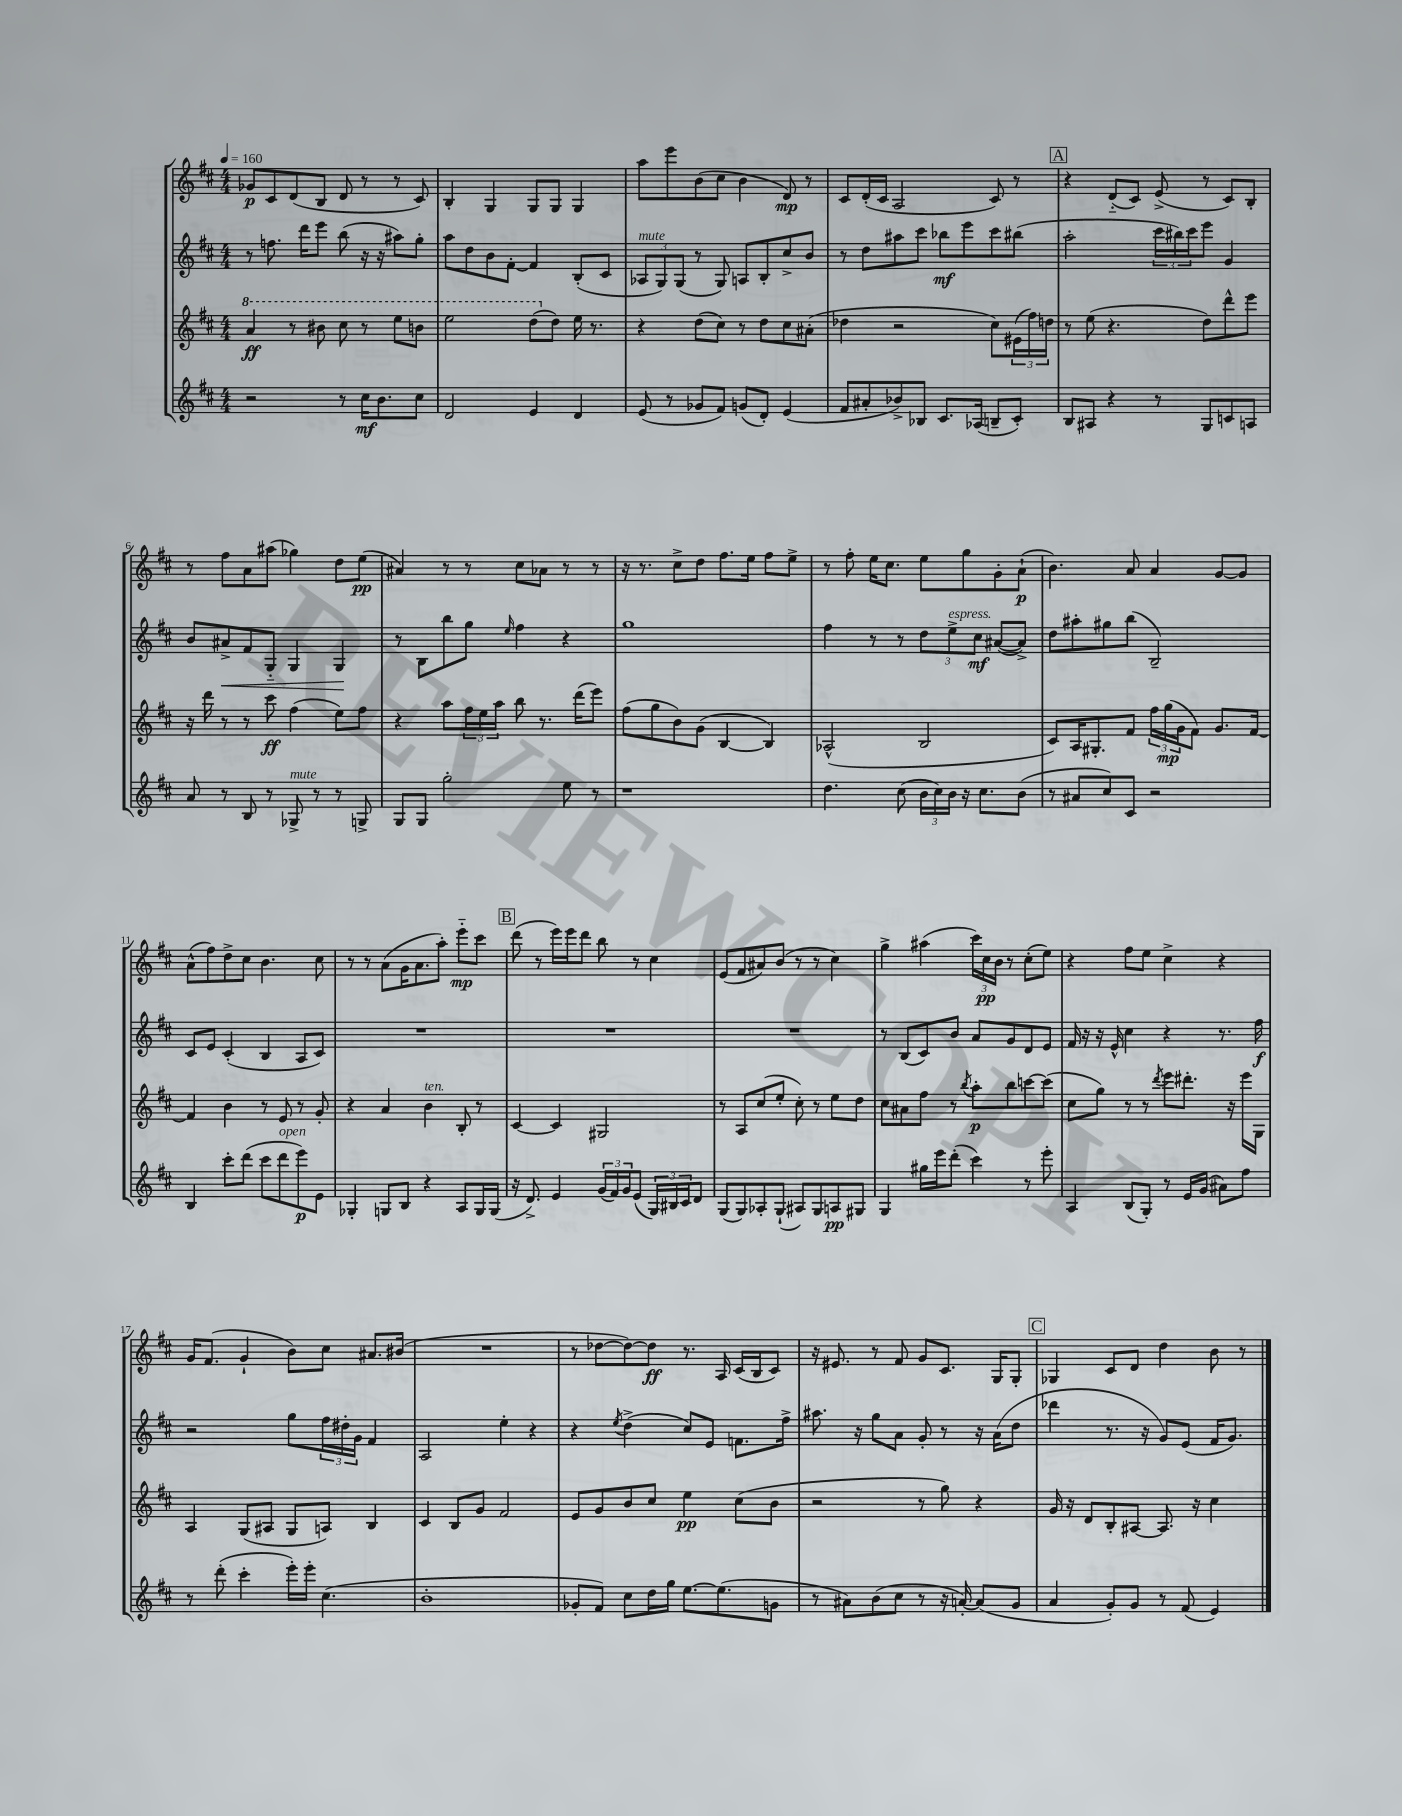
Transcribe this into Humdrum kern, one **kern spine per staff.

**kern	**dynam	**kern	**dynam	**kern	**dynam	**kern	**dynam
*part4	*part4	*part3	*part3	*part2	*part2	*part1	*part1
*staff4	*staff4	*staff3	*staff3	*staff2	*staff2	*staff1	*staff1
*clefG2	*	*clefG2	*	*clefG2	*	*clefG2	*
*k[f#c#]	*	*k[f#c#]	*	*k[f#c#]	*	*k[f#c#]	*
*M4/4	*	*M4/4	*	*M4/4	*	*M4/4	*
*MM160	*	*MM160	*	*MM160	*	*MM160	*
*	*	*8va	*	*	*	*	*
=1	=1	=1	=1	=1	=1	=1	=1
2r	.	4aa/	ff	8r	.	8g-X/L	p
.	.	.	.	8.ffn\	.	8c#/	.
.	.	8r	.	.	.	(8d/	.
.	.	.	.	16ddd\KL	.	.	.
.	.	8bb#X\	.	8eee\J	.	8B/J	.
8r	.	8ccc#\	.	(8bb\	.	8d/	.
16cc#\KL	mf	8r	.	16r	.	8r	.
8.b\	.	.	.	16r	.	.	.
.	.	8eee\L	.	8aa#X\L)	.	8r	.
8cc#\J	.	8bbn\J	.	8gg'\J	.	8c#/)	.
=2	=2	=2	=2	=2	=2	=2	=2
2d/	.	2eee\	.	8aa\L	.	4B'/	.
.	.	.	.	8dd\	.	.	.
.	.	.	.	8b\	.	4G/	.
.	.	.	.	[8f#'\J	.	.	.
4e/	.	(8ddd\L	.	4f#/]	.	8G/L	.
*	*	*X8va	*	*	*	*	*
.	.	8dd\J)	.	.	.	8G/J	.
4d/	.	16ee\	.	(8B'/L	.	4G/	.
.	.	8.r	.	.	.	.	.
.	.	.	.	8c#/J	.	.	.
=3	=3	=3	=3	=3	=3	=3	=3
!	!	!	!	!LO:TX:a:i:t=mute	!	!	!
(8e/	.	4r	.	12A-X/L	.	8aa\L	.
.	.	.	.	12G/)	.	.	.
8r	.	.	.	.	.	8eee\	.
.	.	.	.	(12G/J	.	.	.
8g-X/L	.	(8dd\L	.	8r	.	(8b\	.
8f#/J)	.	8cc#\J)	.	8G/)	.	8cc#\J	.
(8gn/L	.	8r	.	8An/L	.	4b\	.
8d'/J)	.	8dd\L	.	8B'/	.	.	.
(4e/	.	8cc#\	.	8cc#^/	.	8d/)	mp
.	.	(8a#X'\J	.	8b/J	.	8r	.
=4	=4	=4	=4	=4	=4	=4	=4
8f#/L	.	4dd-X\	.	8r	.	8c#/L	.
8a#X'/	.	.	.	8dd\L	.	(16d'/L	.
.	.	.	.	.	.	16c#/JJ	.
8b-X^/)	.	2r	.	8aa#X\	.	2A/	.
8B-X/J	.	.	.	8ccc#\J	.	.	.
8.c#/L	.	.	.	8bb-X\L	mf	.	.
.	.	.	.	8eee\	.	.	.
(16A-X/Jk	.	.	.	.	.	.	.
8Bn~/L	.	8cc#\L)	.	8ccc#\	.	8c#/)	.
8c#'/J)	.	(24e#X\L	.	(8bb#X\J	.	8r	.
.	.	24ff#\)	.	.	.	.	.
.	.	24ddn\JJ	.	.	.	.	.
!!LO:REH:place=s1:t=A
=5	=5	=5	=5	=5	=5	=5	=5
8B/L	.	8r	.	2aa'\	.	4r	.
8A#X/J	.	(8ee\	.	.	.	.	.
4r	.	4.r	.	.	.	(8d/L	.
.	.	.	.	.	.	8c#/J)	.
8r	.	.	.	24ccc#\LL	.	(8e^/	.
.	.	.	.	24bb#X\)	.	.	.
.	.	.	.	24ccc#\J	.	.	.
8G/L	.	8dd\L)	.	8eee\J	.	8r	.
8cn/	.	8ddd^^\	.	4g/	.	8c#/L)	.
8An/J	.	8eee\J	.	.	.	8B'/J	.
!!LO:LB:g=z
=6	=6	=6	=6	=6	=6	=6	=6
8a/	.	16r	.	8b/L	.	8r	.
.	.	16ddd\	.	.	.	.	.
!	!	!	!	!	!LO:HP:b	!	!
8r	.	8r	.	8a#X^/	<	8ff#\L	.
8B/	.	8r	.	8f#/	.	8a\	.
8r	.	8ccc#\	ff	8G/J	.	(8aa#X\J	.
!LO:TX:a:i:t=mute	!	!	!	!	!	!	!
8G-X^/	.	(4ff#\	.	4G/	.	4gg-X\)	.
8r	.	.	.	.	.	.	.
8r	.	8ee\L)	.	4G/	.	8dd\L	.
8Gn^/	.	8ff#\J	.	.	.	(8ee\J	pp
.	.	.	.	.	[	.	.
=7	=7	=7	=7	=7	=7	=7	=7
8G/L	.	4r	.	8r	.	4a#X/)	.
8G/J	.	.	.	8B\L	.	.	.
2gg'\	.	8aa\L	.	8bb\	.	8r	.
.	.	24ff#\L	.	8gg\J	.	8r	.
.	.	24ee\	.	.	.	.	.
.	.	24aa\JJ	.	.	.	.	.
.	.	.	.	16qqee/	.	.	.
.	.	8bb\	.	4ff#\	.	8cc#\L	.
.	.	8.r	.	.	.	8a-X\J	.
8ee\	.	.	.	4r	.	8r	.
.	.	(16ddd\KL	.	.	.	.	.
8r	.	8eee\J)	.	.	.	8r	.
=8	=8	=8	=8	=8	=8	=8	=8
1r	.	(8ff#\L	.	1gg	.	16r	.
.	.	.	.	.	.	8.r	.
.	.	8gg\	.	.	.	.	.
.	.	8b\)	.	.	.	8cc#^\L	.
.	.	(8g\J	.	.	.	8dd\J	.
.	.	[4B/	.	.	.	8.ff#\L	.
.	.	.	.	.	.	16ee\Jk	.
.	.	4B/])	.	.	.	8ff#\L	.
.	.	.	.	.	.	8ee^\J	.
=9	=9	=9	=9	=9	=9	=9	=9
4.dd\	.	(2A-X^^/	.	4ff#\	.	8r	.
.	.	.	.	.	.	8ff#'\	.
.	.	.	.	8r	.	16ee\KL	.
.	.	.	.	.	.	8.cc#\J	.
(8cc#\	.	.	.	8r	.	.	.
24b\LL	.	2B/	.	12dd\L	.	8ee\L	.
24cc#\)	.	.	.	.	.	.	.
!	!	!	!	!LO:TX:a:i:t=espress.	!	!	!
24b\JJ	.	.	.	12ee^\	.	.	.
16r	.	.	.	.	.	8gg\	.
.	.	.	.	12cc#\J	mf	.	.
8.cc#\L	.	.	.	.	.	.	.
.	.	.	.	([8a#X/L	.	8g'\	.
(8b\J	.	.	.	8a#^/J])	.	(8a`\J	p
=10	=10	=10	=10	=10	=10	=10	=10
8r	.	8c#/L)	.	8dd\L	.	4.b\)	.
8a#X/L	.	16A/K	.	8aa#X'\	.	.	.
.	.	8.G#X'/	.	.	.	.	.
8cc#/)	.	.	.	8gg#X\	.	.	.
8c#/J	.	8f#/J	.	(8bb\J	.	8a/	.
2r	.	24ff#\LL	.	2B~/)	.	4a/	.
.	.	(24gg\	mp	.	.	.	.
.	.	24g\J	.	.	.	.	.
.	.	8f#\J)	.	.	.	.	.
.	.	8.g/L	.	.	.	[8g/L	.
.	.	.	.	.	.	8g/J]	.
.	.	[16f#/Jk	.	.	.	.	.
!!LO:LB:g=z
=11	=11	=11	=11	=11	=11	=11	=11
4B/	.	4f#/]	.	8c#/L	.	(8a^^\L	.
.	.	.	.	8e/J	.	8ff#\)	.
8ccc#'\L	.	4b\	.	(4c#'/	.	8dd^\	.
(8ddd\J	.	.	.	.	.	8cc#\J	.
8ccc#\L	.	8r	.	4B/	.	4.b\	.
!LO:TX:a:i:t=open	!	!	!	!	!	!	!
8ddd\	.	8e/	.	.	.	.	.
8eee\)	p	8r	.	8A/L	.	.	.
8e\J	.	8g'/	.	8c#/J)	.	8cc#\	.
=12	=12	=12	=12	=12	=12	=12	=12
4G-X'/	.	4r	.	1r	.	8r	.
.	.	.	.	.	.	8r	.
8Gn/L	.	4a/	.	.	.	(8a\L	.
8B/J	.	.	.	.	.	16g\K	.
.	.	.	.	.	.	8.a\	.
!	!	!LO:TX:a:i:t=ten.	!	!	!	!	!
4r	.	4b\	.	.	.	.	.
.	.	.	.	.	.	8aa'\J)	.
8A/L	.	8B'/	.	.	.	8eee\L	mp
16G/L	.	8r	.	.	.	8ccc#\J	.
(16G/JJ	.	.	.	.	.	.	.
!!LO:REH:place=s1:t=B
=13	=13	=13	=13	=13	=13	=13	=13
16r	.	[4c#/	.	1r	.	(8ddd\	.
8.d^/)	.	.	.	.	.	.	.
.	.	.	.	.	.	8r	.
4e/	.	4c#/]	.	.	.	16eee\LL)	.
.	.	.	.	.	.	16eee\J	.
.	.	.	.	.	.	8ddd\J	.
(24g/LL	.	2G#X/	.	.	.	8bb\	.
24f#/)	.	.	.	.	.	.	.
24g/J	.	.	.	.	.	.	.
(8e/J	.	.	.	.	.	8r	.
24G/LL)	.	.	.	.	.	4cc#\	.
24B#X/	.	.	.	.	.	.	.
24c#/J	.	.	.	.	.	.	.
8d/J	.	.	.	.	.	.	.
=14	=14	=14	=14	=14	=14	=14	=14
(8G/L	.	8r	.	1r	.	(8e/L	.
8G/)	.	8A/L	.	.	.	8f#/	.
8A-X'/	.	(8cc#/	.	.	.	8a#X/)	.
(8G`/J	.	8ee'/J	.	.	.	(8b/J	.
8A#X/L)	.	8cc#'\)	.	.	.	8r	.
8G/	.	8r	.	.	.	8r	.
8An/	pp	8ee\L	.	.	.	4cc#\)	.
8G#X/J	.	8dd\J	.	.	.	.	.
=15	=15	=15	=15	=15	=15	=15	=15
4G/	.	8cc#\L	.	8r	.	4gg^\	.
.	.	8a#X\	.	(8B/L	.	.	.
16gg#X\LL	.	8ff#\J	.	8c#/)	.	(4aa#X\	.
16eee\J	.	.	.	.	.	.	.
(8ddd'\J	.	8r	.	8b/J	.	.	.
.	.	8qbb/	.	.	.	.	.
4ccc#\)	.	8aa'\L	p	8a/L	.	24ccc#\LL)	.
.	.	.	.	.	.	24cc#\	pp
.	.	.	.	.	.	24b\JJ	.
.	.	8bb\	.	8g/	.	8r	.
8r	.	[8cccn\	.	8d/	.	(8cc#'\L	.
8eee'\	.	(8ccc\J]	.	8e/J	.	8ee\J)	.
=16	=16	=16	=16	=16	=16	=16	=16
4A/	.	8cc#\L	.	16f#/	.	4r	.
.	.	.	.	16r	.	.	.
.	.	8gg\J)	.	16r	.	.	.
.	.	.	.	16e^^/	.	.	.
(8B/L	.	8r	.	4cc#\	.	8ff#\L	.
8G'/J)	.	8r	.	.	.	8ee\J	.
.	.	8qddd/	.	.	.	.	.
8r	.	8eee\L	.	4r	.	4cc#^\	.
16e/LL	.	8.ddd#X'\J	.	.	.	.	.
(16g/JJ	.	.	.	.	.	.	.
8a#X\L)	.	.	.	8.r	.	4r	.
.	.	16r	.	.	.	.	.
8ff#\J	.	16eee\LL	.	.	.	.	.
.	.	16G\JJ	.	16ff#\	f	.	.
!!LO:LB:g=z
=17	=17	=17	=17	=17	=17	=17	=17
8r	.	4A/	.	2r	.	16g/KL	.
.	.	.	.	.	.	(8.f#/J	.
(8ddd'\	.	.	.	.	.	.	.
4ccc#'\	.	(8G/L	.	.	.	4g`/	.
.	.	8A#X/J	.	.	.	.	.
16eee'\LL)	.	8G/L	.	8gg\L	.	8b\L)	.
16eee'\JJ	.	.	.	.	.	.	.
(4.cc#\	.	8An/J)	.	24ff#\L	.	8cc#\J	.
.	.	.	.	24dd#X'\	.	.	.
.	.	.	.	24g\JJ	.	.	.
.	.	4B/	.	4f#/	.	8.a#X/L	.
.	.	.	.	.	.	(16b#X/Jk	.
=18	=18	=18	=18	=18	=18	=18	=18
1b'	.	4c#/	.	2A/	.	1r	.
.	.	8B/L	.	.	.	.	.
.	.	8g/J	.	.	.	.	.
.	.	2f#/	.	4ee'\	.	.	.
.	.	.	.	4r	.	.	.
=19	=19	=19	=19	=19	=19	=19	=19
8g-X'/L	.	8e/L	.	4r	.	8r	.
8f#/J)	.	8g/	.	.	.	[8dd-X\L	.
.	.	.	.	8qee/	.	.	.
8cc#\L	.	8b/	.	(4dd^\	.	8dd-\_)	.
16dd\L	.	8cc#/J	.	.	.	8dd-\J]	ff
16gg\JJ	.	.	.	.	.	.	.
[8.ee\L	.	4ee\	pp	8cc#/L)	.	8.r	.
.	.	.	.	8e/J	.	.	.
(8.ee\]	.	.	.	.	.	16A/	.
.	.	(8cc#\L	.	8.fn\L	.	(16c#/LL	.
.	.	.	.	.	.	16B/J	.
8gn\J	.	8b\J	.	.	.	8c#/J)	.
.	.	.	.	16ff#^\Jk	.	.	.
=20	=20	=20	=20	=20	=20	=20	=20
8r	.	2r	.	8.aa#X\	.	16r	.
.	.	.	.	.	.	8.e#X/	.
8a#X\L)	.	.	.	.	.	.	.
.	.	.	.	16r	.	.	.
(8b\	.	.	.	8gg\L	.	8r	.
8cc#\J	.	.	.	8a\J	.	8f#/	.
8r	.	8r	.	8g'/	.	8g/L	.
16r	.	8gg\)	.	8r	.	8.c#/J	.
[16an'/)	.	.	.	.	.	.	.
(8a/L]	.	4r	.	16r	.	.	.
.	.	.	.	(16a\KL	.	16G/KL	.
8g/J	.	.	.	8dd\J	.	8G'/J	.
!!LO:REH:place=s1:t=C
=21	=21	=21	=21	=21	=21	=21	=21
4a/	.	16g/	.	4ddd-X\	.	4G-X/	.
.	.	16r	.	.	.	.	.
.	.	8d/L	.	.	.	.	.
8g'/L)	.	8B'/	.	8.r	.	8c#/L	.
8g/J	.	[8A#X/J	.	.	.	8d/J	.
.	.	.	.	16r	.	.	.
8r	.	8.A#/]	.	8g/L)	.	4dd\	.
(8f#/	.	.	.	(8e/J	.	.	.
.	.	16r	.	.	.	.	.
4e/)	.	4cc#\	.	16f#/KL	.	8b\	.
.	.	.	.	8.g/J)	.	.	.
.	.	.	.	.	.	8r	.
==	==	==	==	==	==	==	==
*-	*-	*-	*-	*-	*-	*-	*-
